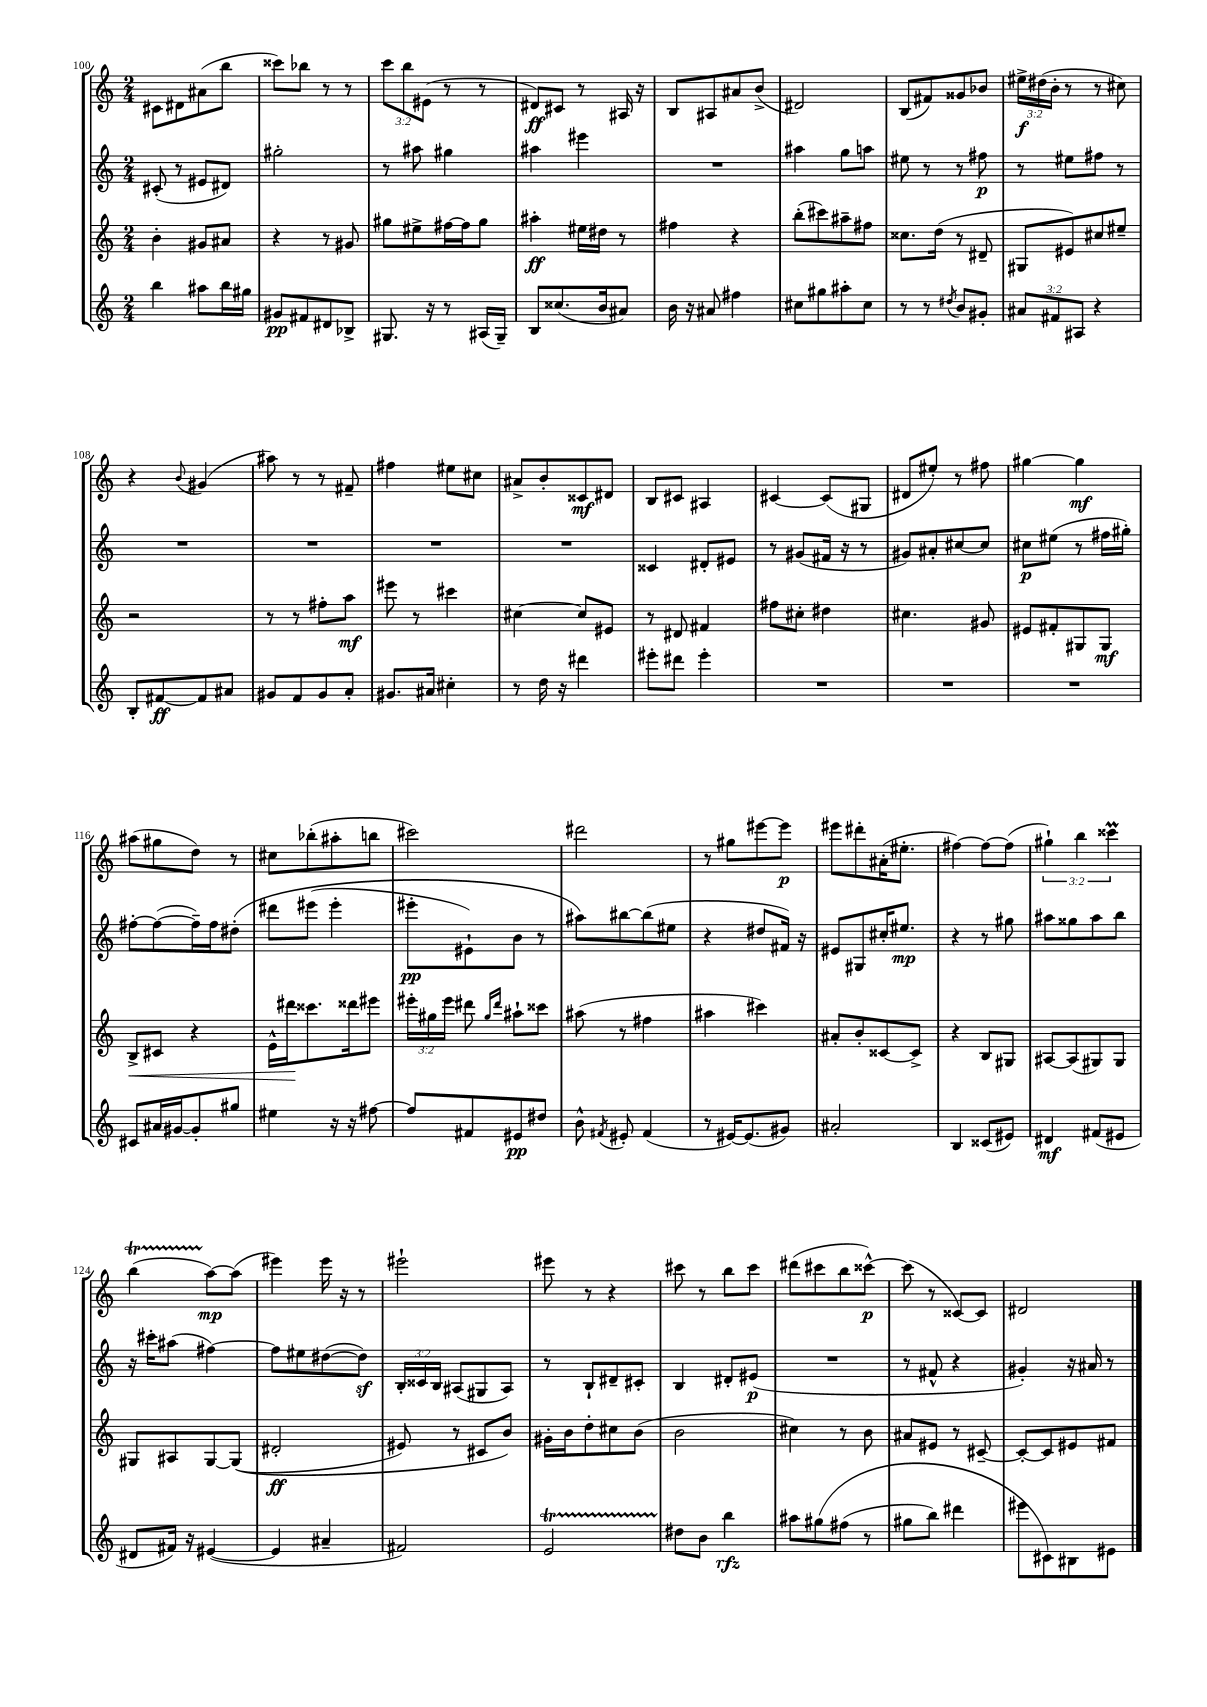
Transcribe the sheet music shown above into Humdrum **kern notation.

**kern	**kern	**kern	**kern
*staff4	*staff3	*staff2	*staff1
*clefG2	*clefG2	*clefG2	*clefG2
*k[]	*k[]	*k[]	*k[]
*M2/4	*M2/4	*M2/4	*M2/4
4bb\	4b'\	(8c#'/	8c#\L
.	.	8r	8d#\
8aa#\L	8g#/L	8e#/L	(8a#\
16bb\L	8a#/J	8d#/J)	8bb\J
16gg#\JJ	.	.	.
=	=	=	=
8g#/L	4r	2gg#'\	8ccc##\L)
8f#/	.	.	8bb-\J
8d#/	8r	.	8r
8B-^/J	8g#/	.	8r
=	=	=	=
8.G#/	8gg#\L	8r	12ccc\L
.	.	.	12bb\
.	8ee#^\	8aa#\	.
.	.	.	(12e#\J
16r	.	.	.
8r	[16ff#\L	4gg#\	8r
.	16ff#\]J	.	.
(16A#/LL	8gg#\J	.	8r
16G#~/JJ)	.	.	.
=	=	=	=
8B/L	4aa#'\	4aa#\	8d#/L)
(8.cc##/	.	.	8c#/J
.	16ee#\LL	4eee#\	8r
16b/k	16dd#\JJ	.	.
8a#/J)	8r	.	16A#/
.	.	.	16r
=	=	=	=
16b\	4ff#\	2r	8B/L
16r	.	.	.
8a#/	.	.	8A#/
4ff#\	4r	.	8a#/
.	.	.	(8b^/J
=	=	=	=
8cc#\L	(8bb'\L	4aa#\	2d#/)
8gg#\	8ccc#\)	.	.
8aa#'\	8aa#~\	8gg\L	.
8cc#\J	8ff#\J	8aa\J	.
=	=	=	=
8r	8.cc##\L	8ee#\	(8B/L
8r	.	8r	8f#/)
.	(16dd\Jk	.	.
8qdd#/	.	.	.
8b/L	8r	8r	8g##/
8g#'/J	8d#~/	8ff#\	8b-/J
=	=	=	=
12a#/L	8G#/L	8r	24ee#^\LL
.	.	.	(24dd#\
12f#/	.	.	24b'\JJ
.	8e#/)	8ee#\L	8r
12A#/J	.	.	.
4r	8cc#/	8ff#\J	8r
.	8ee#~/J	8r	8cc#\)
=	=	=	=
8B'/L	2r	2r	4r
[8f#/	.	.	.
.	.	.	8qqb/
8f#/]	.	.	(4g#/
8a#/J	.	.	.
=	=	=	=
8g#/L	8r	2r	8aa#\)
8f/	8r	.	8r
8g#/	8ff#'\L	.	8r
8a'/J	8aa\J	.	8f#~/
=	=	=	=
8.g#/L	8eee#\	2r	4ff#\
.	8r	.	.
16a#/Jk	.	.	.
4cc#'\	4ccc#\	.	8ee#\L
.	.	.	8cc#\J
=	=	=	=
8r	[4cc#\	2r	8a#^/L
16dd\	.	.	8b'/
16r	.	.	.
4ddd#\	8cc#/]L	.	8c##/
.	8e#/J	.	8d#/J
=	=	=	=
8eee#'\L	8r	4c##/	8B/L
8ddd#\J	8d#/	.	8c#/J
4eee#'\	4f#/	8d#'/L	4A#/
.	.	8e#/J	.
=	=	=	=
2r	8ff#\L	8r	[4c#/
.	8cc#'\J	(8g#/L	.
.	4dd#\	16f#/Jk	(8c#/]L
.	.	16r	.
.	.	8r	8G#/J
=	=	=	=
2r	4.cc#\	8g#/L)	8d#/L
.	.	8a#'/	8ee#'/J)
.	.	[8cc#/	8r
.	8g#/	8cc#/]J	8ff#\
=	=	=	=
2r	8e#/L	8cc#\L	[4gg#\
.	8f#'/	(8ee#\J	.
.	8G#/	8r	4gg#\]
.	8G#/J	16ff#\LL	.
.	.	16gg#'\JJ)	.
=	=	=	=
8c#/L	8B^/L	[8ff#'\L	(8aa#\L
16a#/L	8c#/J	(8ff#\_	8gg#\
[16g#/J	.	.	.
8g#'/]	4r	16ff#~\]L)	8dd\J)
.	.	16ff#\J	.
8gg#/J	.	&(8dd#'\J	8r
=	=	=	=
4ee#\	16e^^\LL	8ddd#\L	8cc#\L
.	16ddd#\J	.	.
.	8.ccc##\	(8eee#\J	(8bb-'\
16r	.	4eee#'\	8aa#'\
16r	16ddd##\k	.	.
[8ff#\	8eee#\J	.	8bb\J
=	=	=	=
8ff#/]L	24eee#'\LL	8eee#'\L	2ccc#\)
.	24gg#\	.	.
.	24eee#\JJ	.	.
8f#/	8ddd#\	8e#`\)	.
.	16qqgg#/LL	.	.
.	16qqddd#/JJ	.	.
8e#/	8aa#`\L	8b\J	.
8dd#/J	8ccc##\J	8r	.
=	=	=	=
8b^^\	(8aa#\	8aa#\L&)	2ddd#\
8qf#/	.	.	.
8e#'/	8r	[8bb#\	.
(4f#/	4ff#\	(8bb#\]	.
.	.	8ee#\J	.
=	=	=	=
8r	4aa#\	4r	8r
[16e#/LK)	.	.	8gg#\L
(8.e#/]	.	.	.
.	4ccc#\)	8dd#/L	[8eee#\
8g#/J)	.	16f#/Jk)	8eee#\]J
.	.	16r	.
=	=	=	=
2a#'/	8a#'/L	8e#/L	8eee#\L
.	8b'/	8G#/	8ddd#'\
.	[8c##/	16cc#'/K	(16a#'\K
.	.	8.ee#/J	8.ee#'\J
.	8c##^/]J	.	.
=	=	=	=
4B/	4r	4r	[4ff#\)
(8c##/L	8B/L	8r	8ff#\_L
8e#/J)	8G#/J	8gg#\	(8ff#\]J
=	=	=	=
4d#/	[8A#/L	8aa#\L	6gg#`\)
.	(8A#/]	8gg##\	.
.	.	.	6bb\
(8f#/L	8G#/)	8aa#\	.
.	.	.	6ccc##\
8e#/J	8G#/J	8bb\J	.
=	=	=	=
8d#/L	8G#/L	16r	(4bb\
.	.	16ccc#'\LK	.
16f#/Jk)	8A#/	(8aa#\J	.
16r	.	.	.
([4e#/	[8G#/	[4ff#\)	[8aa\L)
.	&((8G#/]J	.	(8aa\]J
=	=	=	=
4e#/]	2d#'/	8ff#\]L	4eee#\)
.	.	8ee#\	.
4a#~/	.	([8dd#\	16eee#\
.	.	.	16r
.	.	8dd#\]J)	8r
=	=	=	=
2f#/)	8e#/)	24B'/LL	2eee#`\
.	.	24c##/	.
.	.	24B/JJ	.
.	8r	(8A#/L	.
.	8c#/L	8G#/	.
.	8b/J&)	8A#/J)	.
=	=	=	=
2e/	16g#'\LL	8r	8eee#\
.	16b\J	.	.
.	8dd'\	8B`/L	8r
.	8cc#\	8d#~/	4r
.	(8b\J	8c#'/J	.
=	=	=	=
8dd#\L	2b\	4B/	8ccc#\
8b\J	.	.	8r
4bb\	.	8d#'/L	8bb\L
.	.	(8e#/J	8ccc#\J
=	=	=	=
8aa#\L	4cc#\)	2r	(8ddd#\L
&(8gg#\	.	.	8ccc#\
(8ff#\J	8r	.	8bb\
8r	8b\	.	[8ccc##^^\J)
=	=	=	=
8gg#\L	8a#/L	8r	(8ccc##\]
8bb\J)	8e#/J	8f#^^/	8r
4ddd#\	8r	4r	[8c##/L)
.	[8c#~/	.	8c##/]J
=	=	=	=
8eee#\L	8c#'/_L	4g#'/)	2d#/
8c#\&)	8c#/]	.	.
8B#\	8e#/	16r	.
.	.	16a#/	.
8e#\J	8f#/J	8r	.
==	==	==	==
*-	*-	*-	*-
